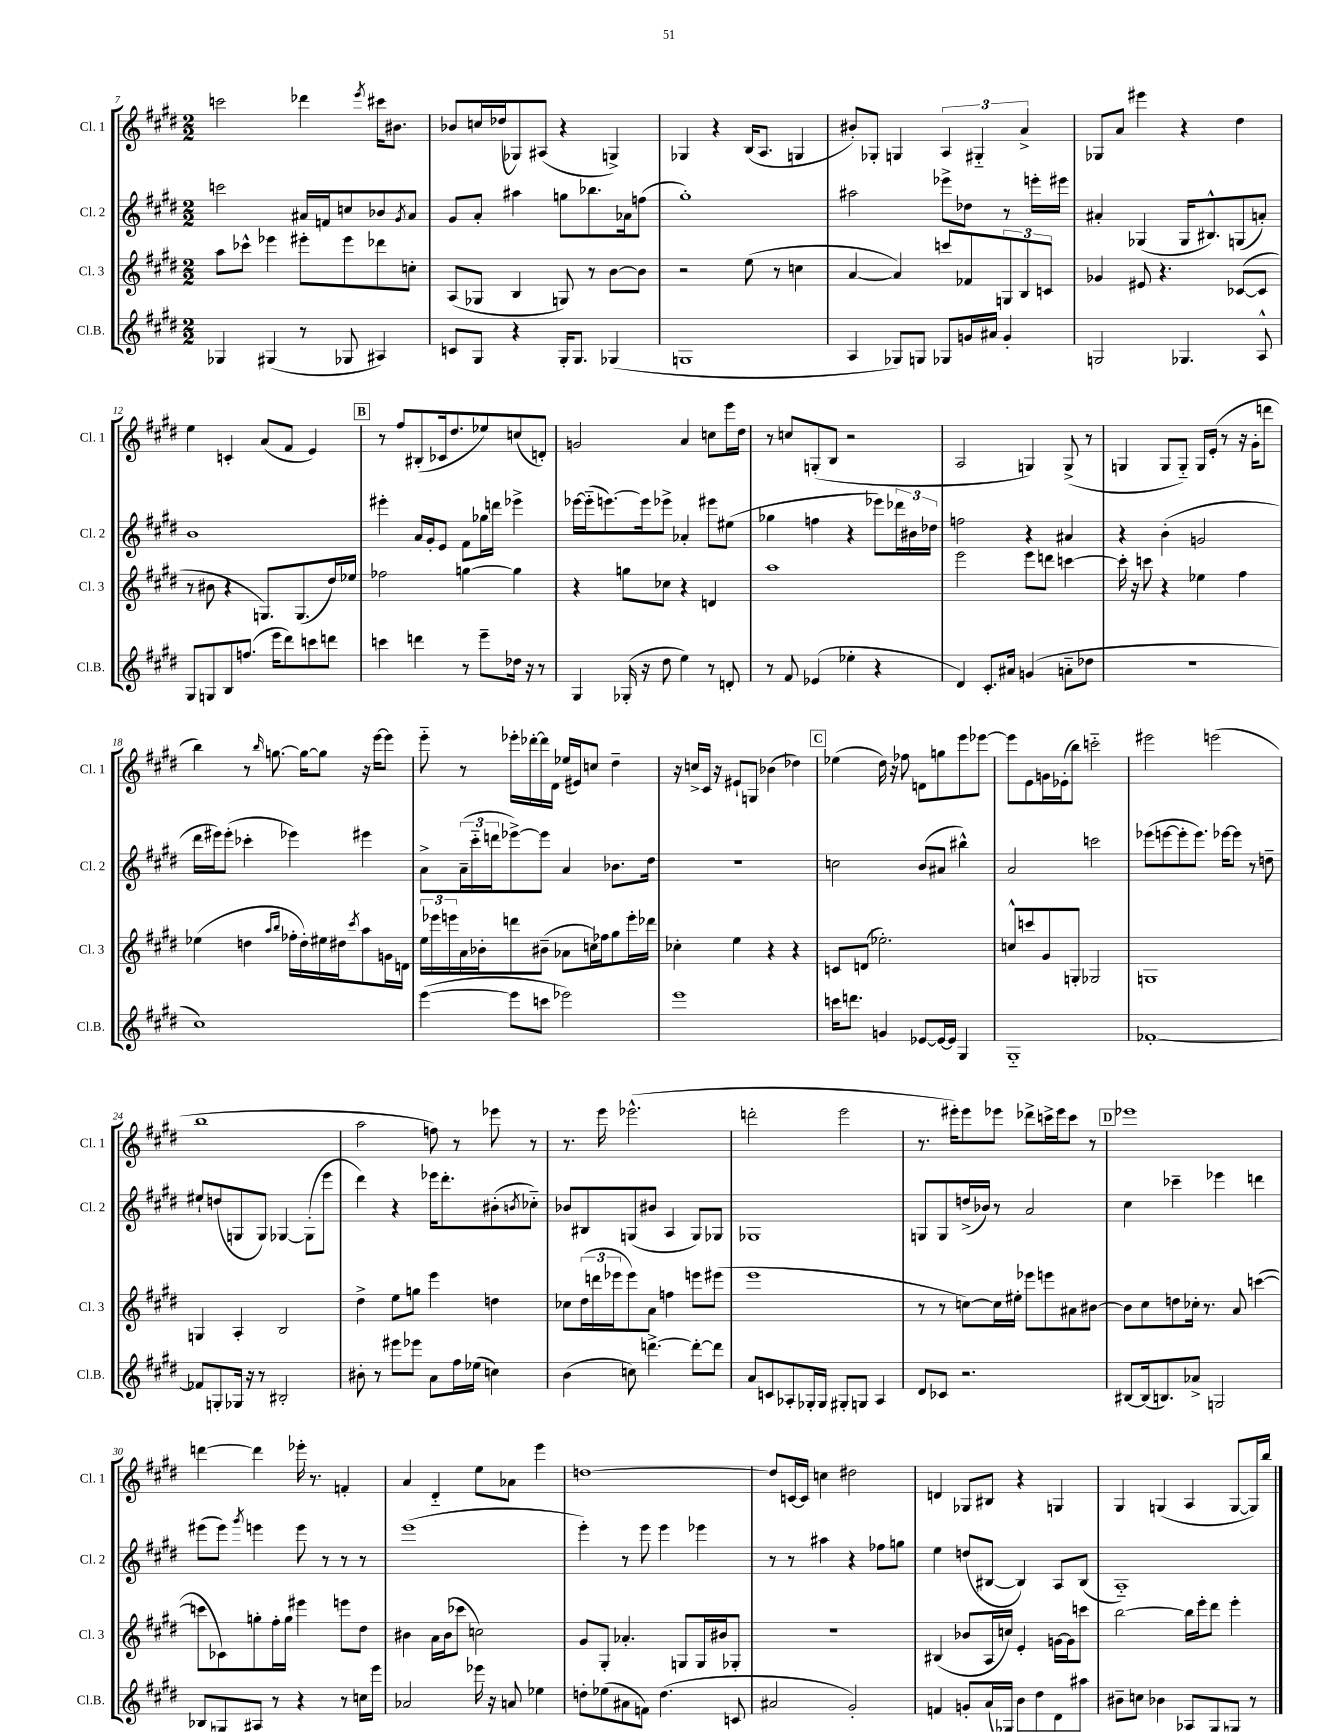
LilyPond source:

<<
\new StaffGroup <<
\new Staff = "s0" \with { instrumentName = "Cl. 1" shortInstrumentName = "Cl. 1" } {
    \clef treble \key e \major \numericTimeSignature \time 2/2
    c'''2 des'''4 \acciaccatura { e'''8 } cis'''16 bis'8. |
    bes'8 c''16 des''16( ges8) ais8( r4 g4->) |
    ges4 r4 b16( a8. g4 |
    bis'8-.) ges8-. g4 \tuplet 3/2 { a4 gis4-_ a'4-> } |
    ges8 a'8 eis'''4 r4 dis''4 |
    e''4 c'4-. a'8( fis'8 e'4) |
    \mark \markup { \box "B" } r8 fis''8 bis8-.( ces'16 dis''8. ees''8) c''8( d'8-.) |
    g'2 a'4 c''8 e'''16 dis''16 |
    r8 c''8 g8-.( b8 r2 |
    a2 g4) g8->( r8 |
    g4 g8 g8-_) g16 e'16-.( r8 r16 gis'16-. d'''8 |
    b''4) r8 \grace { b''16 } g''8.~ g''16~ g''8 r16 e'''16~ e'''8 |
    e'''8-_ r8 ees'''16-. des'''16~-. des'''16 dis'16 ees''16( eis'16) c''8 dis''4-- |
    r16 c''16-> cis'16 r16 eis'8-! g8 bes'4( des''4) |
    \mark \markup { \box "C" } ees''4( dis''16) r16 fes''8 d'8 g''8 e'''8 ees'''8~ |
    ees'''8 e'8 g'16 ees'16-.( b''8) c'''2-_ |
    eis'''2 e'''2( |
    b''1 |
    a''2 f''8) r8 ees'''8 r8 |
    r8. e'''16 ees'''2.-^( |
    d'''2-. e'''2 |
    r8. eis'''16-.) eis'''8 ees'''8 des'''8-> c'''16-> ees'''16 c'''8 r8 |
    \mark \markup { \box "D" } ees'''1 |
    d'''4~ d'''4 ees'''16-. r8. f'4-. |
    a'4 dis'4-_ e''8 aes'8 e'''4 |
    d''1~ |
    d''8 c'16~ c'16 c''4 dis''2 |
    d'4 ges8 bis8 r4 g4 |
    gis4 g4( a4 g8~ g16) b''16 \bar "|." |
}
\new Staff = "s1" \with { instrumentName = "Cl. 2" shortInstrumentName = "Cl. 2" } {
    \clef treble \key e \major \numericTimeSignature \time 2/2
    c'''2 ais'16 f'16 c''8 bes'8 \acciaccatura { gis'8 } ais'8 |
    gis'8 a'8-. ais''4 g''8 bes''8. aes'16 f''8( |
    gis''1-.) |
    ais''2 ees'''8-> des''8 r8 e'''16-. eis'''16 |
    ais'4-. ges4( ges16 bis8.-^) g8( a'8-.) |
    b'1 |
    \mark \markup { \box "B" } eis'''4-. a'16 gis'16-. e'8 fis'8 ges''16 d'''16 ees'''4-> |
    ees'''16~ ees'''16-_( e'''8.~) e'''16 ees'''8-> aes'4-. eis'''8 eis''8( |
    ges''4 f''4 r4 ees'''8) \tuplet 3/2 { des'''16 bis'16 des''16 } |
    f''2 r4 ais'4 |
    r4 b'4-.( g'2 |
    dis'''16 eis'''16) eis'''8-.( ces'''4-. ees'''4) eis'''4 |
    a'8-> \tuplet 3/2 { a'16--( cis'''16-_ d'''16 } ees'''8~->) ees'''8 a'4 bes'8. dis''16 |
    R1 |
    \mark \markup { \box "C" } c''2 b'8( ais'8 bis''4-^) |
    a'2 c'''2 |
    ees'''8( e'''8~ e'''8-. e'''8.) ees'''16~ ees'''8 r8 d''8-- |
    eis''8-! d''8( g8 g8) ges4~ ges8-.( e'''8 |
    dis'''4) r4 ees'''16 dis'''8.-. bis'8-.( \acciaccatura { b'8 } ces''8-_) |
    bes'8 bis8 g8( bis'8 a4 g8) ges8 |
    ges1 |
    g8 g8 d''16->( bes'16) r8 a'2 |
    \mark \markup { \box "D" } cis''4 ces'''4-- ees'''4 d'''4 |
    eis'''8( eis'''8) \acciaccatura { gis'''8 } e'''4 e'''8 r8 r8 r8 |
    e'''1( |
    e'''4-.) r8 e'''8 e'''4 ees'''4 |
    r8 r8 ais''4 r4 fes''8 g''8 |
    e''4 d''8( bis8~ bis4) a8 bis8( |
    a1-_) \bar "|." |
}
\new Staff = "s2" \with { instrumentName = "Cl. 3" shortInstrumentName = "Cl. 3" } {
    \clef treble \key e \major \numericTimeSignature \time 2/2
    a''8 ces'''8-^ ees'''4 eis'''8-. eis'''8 des'''8 c''8-. |
    a8( ges8 b4 g8) r8 b'8~ b'8 |
    r2 e''8( r8 c''4 |
    a'4~ a'4) c'''8 fes'8 \tuplet 3/2 { g8 b8 c'8 } |
    ges'4 eis'8 r4. ces'8~( ces'8 |
    r8 bis'8 r4 g8.) g8.( dis''16) ees''16 |
    \mark \markup { \box "B" } fes''2 g''4~ g''4 |
    r4 g''8 ces''8 r4 d'4 |
    a''1 |
    e'''2 e'''8 d'''8 c'''4~ |
    c'''16-. r16 c'''8 r4 ees''4 fis''4 |
    ees''4( d''4 \grace { a''16 b''16 } fes''16-. d''16-.) eis''16 dis''16 \acciaccatura { cis'''8 } a''8 g'16 d'16 |
    \tuplet 3/2 { e''16 ees'''16 e'''16 } a'16 bes'16-. d'''8 bis'8--( aes'8 c''16) fes''16 gis''8 e'''16-. des'''16 |
    ces''4-. e''4 r4 r4 |
    \mark \markup { \box "C" } c'8 d'8( ees''2.-.) |
    c''8-^ c'''8 gis'8 g8-. ges2 |
    g1 |
    g4 a4-. b2 |
    dis''4-> e''8 g''8 e'''4 d''4 |
    ces''8 \tuplet 3/2 { dis''16( d'''16 ees'''16 } ees'''8) a'8 f''4 e'''8 eis'''8( |
    e'''1 |
    r8 r8 c''8~) c''16 eis''16-. ees'''8 e'''8 ais'8 bis'8~ |
    \mark \markup { \box "D" } bis'8 cis''8 d''8 ces''16-. r8. a'8 c'''4~( |
    c'''8 ces'8) g''8-. fis''16-. g''16 eis'''4 e'''8 dis''8 |
    bis'4 a'16 bis'16( ces'''8 c''2) |
    gis'8 gis8-. aes'4.-. g8 g16 bis'16 ges8-. |
    r1 |
    bis4( bes'8 a16 c''16) e'4-. g'16~ g'16 c'''8 |
    b''2~ b''16 e'''16-. dis'''8 e'''4-. \bar "|." |
}
\new Staff = "s3" \with { instrumentName = "Cl.B." shortInstrumentName = "Cl.B." } {
    \clef treble \key e \major \numericTimeSignature \time 2/2
    ges4 gis4( r8 ges8 ais4) |
    c'8 gis8 r4 gis16-. gis8. ges4( |
    g1 |
    a4 ges8) g8 ges8 g'16 ais'16 g'4-. |
    g2 ges4. a8-^ |
    gis8 g8 b8 f''8.( e'''16 dis'''8) c'''8 d'''8 |
    \mark \markup { \box "B" } c'''4 d'''4 r8 e'''8-- des''16 r16 r8 |
    gis4 ges16-.( r16 dis''8 e''4) r8 d'8-. |
    r8 fis'8 ees'4( ees''4-. r4 |
    dis'4) cis'8.-. ais'16 g'4( a'8-_ des''8 |
    R1 |
    cis''1) |
    e'''4~( e'''8 c'''8 ees'''2) |
    e'''1 |
    \mark \markup { \box "C" } c'''16 d'''8. g'4 ees'8~ ees'16~ ees'16 gis4 |
    gis1-_ |
    fes'1~-. |
    fes'8 g8-. ges16 r16 r8 bis2-. |
    bis'8-. r8 eis'''8 ees'''8 a'8 fis''16 ees''16( c''4) |
    b'4( c''8) d'''4.~-> d'''8~-. d'''8 |
    a'8 c'8 aes8-. ges16-. ges16 gis8-. g8 aes4 |
    dis'8 ces'8 r2. |
    \mark \markup { \box "D" } bis8~ bis16( b8.) aes'8-> g2 |
    bes8 g8 ais8 r8 r4 r8 c''16 e'''16 |
    aes'2 ees'''16 r16 a'8 ees''4 |
    d''8-. ees''8( ais'8 f'8) d''4.( c'8 |
    ais'2 gis'2-.) |
    f'4 g'8-. a'16( ges16) b'8 dis''8 dis'8 ais''8 |
    bis'8-- c''8 bes'4 aes8( gis8-. g8) r8 \bar "|." |
}
>>
>>
\layout { \context { \Score currentBarNumber = #7 } }
